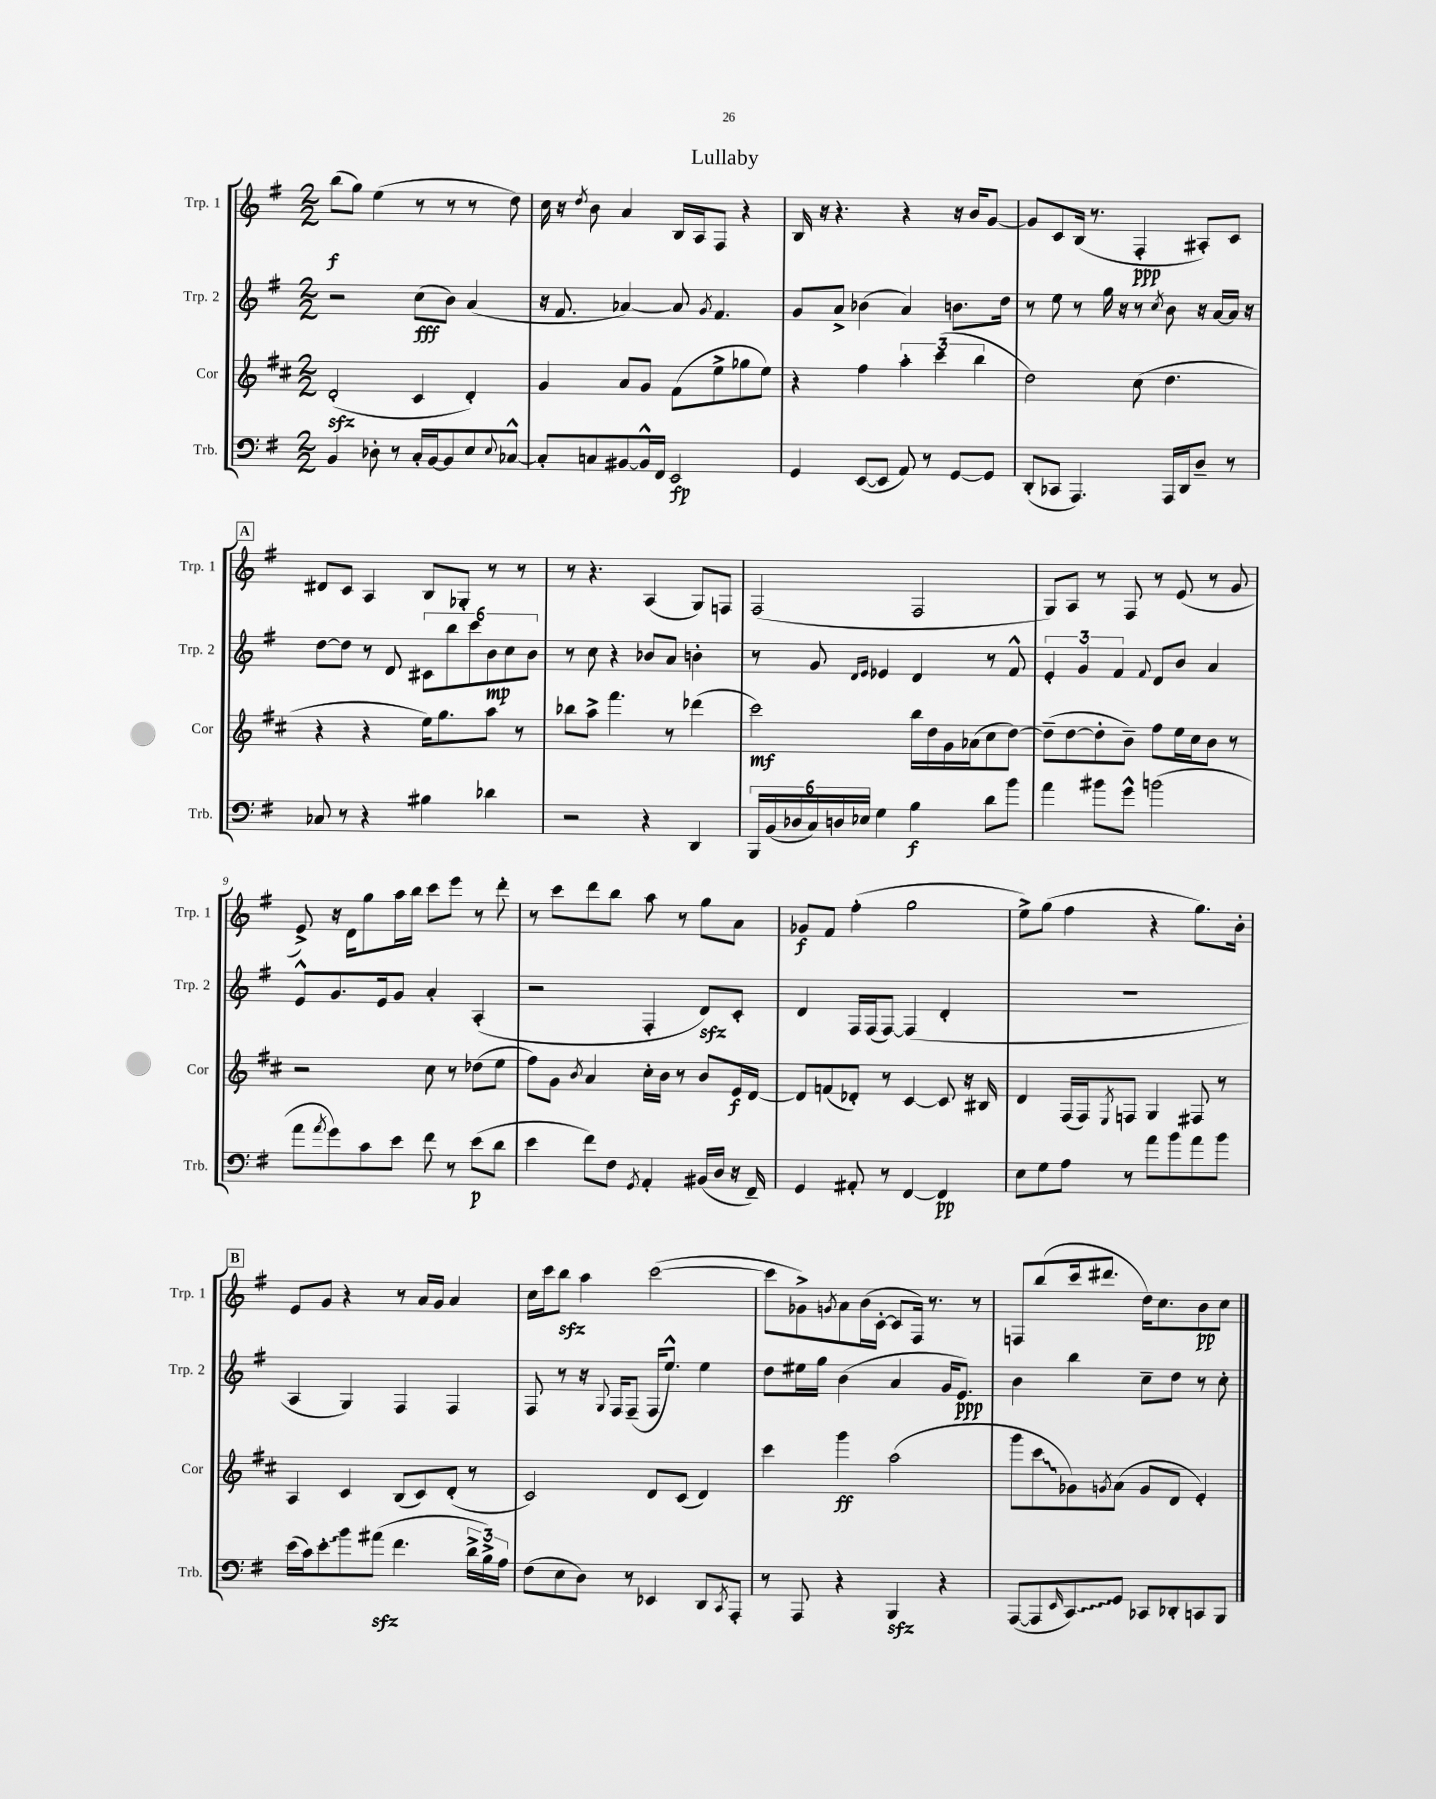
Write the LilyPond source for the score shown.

\header { title = "Lullaby" }
<<
\new StaffGroup <<
\new Staff = "s0" \with { instrumentName = "Trp. 1" shortInstrumentName = "Trp. 1" } {
    \clef treble \key g \major \numericTimeSignature \time 2/2
    b''8\f( g''8) e''4( r8 r8 r8 d''8) |
    c''16 r16 \acciaccatura { d''8 } b'8 a'4 b16 a16 fis8 r4 |
    b16 r16 r4. r4 r16 b'16 g'8~ |
    g'8 c'8 b16( r8. fis4-.\ppp ais8-.) c'8 |
    \mark \markup { \box "A" } dis'8 c'8 a4 b8 ges8-. r8 r8 |
    r8 r4. a4( g8) f8 |
    fis2( fis2 |
    g8) a8 r8 fis8 r8 e'8( r8 g'8 |
    e'8->) r16 d'16 g''8 a''16 b''16 c'''8 e'''8 r8 d'''8-. |
    r8 c'''8 d'''8 b''8 a''8 r8 g''8 a'8 |
    ges'8\f fis'8 fis''4-.( g''2 |
    e''8->) g''8( fis''4 r4 g''8.) b'16-. |
    \mark \markup { \box "B" } e'8 g'8 r4 r8 a'16 g'16 a'4 |
    c''16 c'''16 b''8\sfz a''4 c'''2~( |
    c'''8 ges'8->) \acciaccatura { g'8 } a'8 b'16( c'16~-. c'8 fis16) r8. r8 |
    f8 b''8( c'''16 dis'''8. d''16) c''8. b'8\pp c''8 \bar "|." |
}
\new Staff = "s1" \with { instrumentName = "Trp. 2" shortInstrumentName = "Trp. 2" } {
    \clef treble \key g \major \numericTimeSignature \time 2/2
    r2 c''8\fff( b'8) a'4( |
    r16 fis'8. aes'4~) aes'8 \acciaccatura { g'8 } fis'4. |
    g'8 a'8-> bes'4( a'4) b'8. d''16 |
    r8 e''8 r8 g''16 r16 r8 \acciaccatura { c''8 } b'8 r16 a'16~ a'16 r16 |
    \mark \markup { \box "A" } d''8~ d''8 r8 d'8 \tuplet 6/4 { cis'8 b''8 c'''8 b'8\mp c''8 b'8 } |
    r8 c''8 r4 bes'8 a'8 b'4-. |
    r8 g'8 \grace { d'16 e'16 } ees'4 d'4 r8 fis'8-^ |
    \tuplet 3/2 { e'4-. g'4 fis'4 } \appoggiatura { fis'8 } d'8 b'8 a'4 |
    e'8-^ g'8. e'16 g'8 a'4-. a4-.( |
    r2 fis4-. d'8\sfz) c'8-. |
    d'4 fis16 fis16( fis8~) fis4( d'4-. |
    R1 |
    \mark \markup { \box "B" } a4 g4) fis4 fis4 |
    fis8 r8 r16 \appoggiatura { g8 } fis16 fis8--( fis16 e''8.-^) e''4 |
    d''8 eis''16 g''16 b'4( a'4 g'16 e'8.\ppp) |
    b'4 b''4 c''8-- d''8 r8 c''8-. \bar "|." |
}
\new Staff = "s2" \with { instrumentName = "Cor" shortInstrumentName = "Cor" } {
    \clef treble \key d \major \numericTimeSignature \time 2/2
    d'2-.\sfz( cis'4 d'4-.) |
    g'4 a'8 g'8 fis'8( e''8-> ges''8 e''8) |
    r4 fis''4 \tuplet 3/2 { a''4-. cis'''4( b''4 } |
    d''2) cis''8( d''4. |
    \mark \markup { \box "A" } r4 r4 e''16) g''8. a''8 r8 |
    bes''8 a''8-> fis'''4. r8 des'''4( |
    cis'''2\mf) b''16 d''16 g'16 aes'16( cis''8 d''8~) |
    d''8--( d''8~ d''8-. b'8--) fis''8 e''16 cis''16 b'8 r8 |
    r2 cis''8 r8 des''8( e''8 |
    fis''8) g'8 \acciaccatura { b'8 } a'4 cis''16-. b'16 r8 b'8 e'16\f d'16~ |
    d'8 f'8( des'8-.) r8 cis'4~ cis'8 r16 bis16 |
    d'4 fis16( fis16) \acciaccatura { e8 } f8 g4 fis8 r8 |
    \mark \markup { \box "B" } a4 cis'4 b8( cis'8) d'8-.( r8 |
    cis'2) d'8 cis'8( d'4) |
    cis'''4 g'''4\ff a''2( |
    g'''8 \once \override Glissando.style = #'zigzag cis'''8\glissando ges'8) \acciaccatura { g'8 } a'8( g'8 d'8 e'4-.) \bar "|." |
}
\new Staff = "s3" \with { instrumentName = "Trb." shortInstrumentName = "Trb." } {
    \clef bass \key g \major \numericTimeSignature \time 2/2
    b,4 des8-. r8 c16-. b,16~ b,8 e8 \appoggiatura { e8 } ces8~-^ |
    ces8-. c8 bis,8~ bis,16-^ fis,16 e,2\fp |
    g,4 e,8~( e,8 a,8) r8 g,8~ g,8 |
    d,8-.( ces,8 a,,4.) a,,16 d,16 d8-- r8 |
    \mark \markup { \box "A" } ces8 r8 r4 bis4 des'4 |
    r2 r4 d,4 |
    \tuplet 6/4 { b,,16 b,16( des16 c16) d16 ees16 } g4 b4\f d'8 b'8 |
    a'4 bis'8 g'8-^ b'2( |
    a'8 \acciaccatura { a'8 } g'8) c'8 e'8 fis'8 r8 e'8\p( d'8 |
    e'4 fis'8) fis8 \acciaccatura { g,8 } a,4-. bis,16( d16 r16 fis,16--) |
    g,4 ais,8-. r8 fis,4~ fis,4\pp |
    e8 g8 a8 r8 a'8 b'8 a'8 b'8 |
    \mark \markup { \box "B" } e'16( c'16) \once \override Glissando.style = #'zigzag e'8-.\glissando b'8 ais'8\sfz( fis'4. \tuplet 3/2 { d'16-> b16->) a16 } |
    fis8( e8 d8) r8 ees,4 d,8 \acciaccatura { c,8 } a,,8-. |
    r8 a,,8 r4 b,,4\sfz r4 |
    a,,8~( a,,8 \grace { e,16 } \once \override Glissando.style = #'zigzag c,8\glissando) g,8 ces,8 des,8-. c,8 b,,8 \bar "|." |
}
>>
>>
